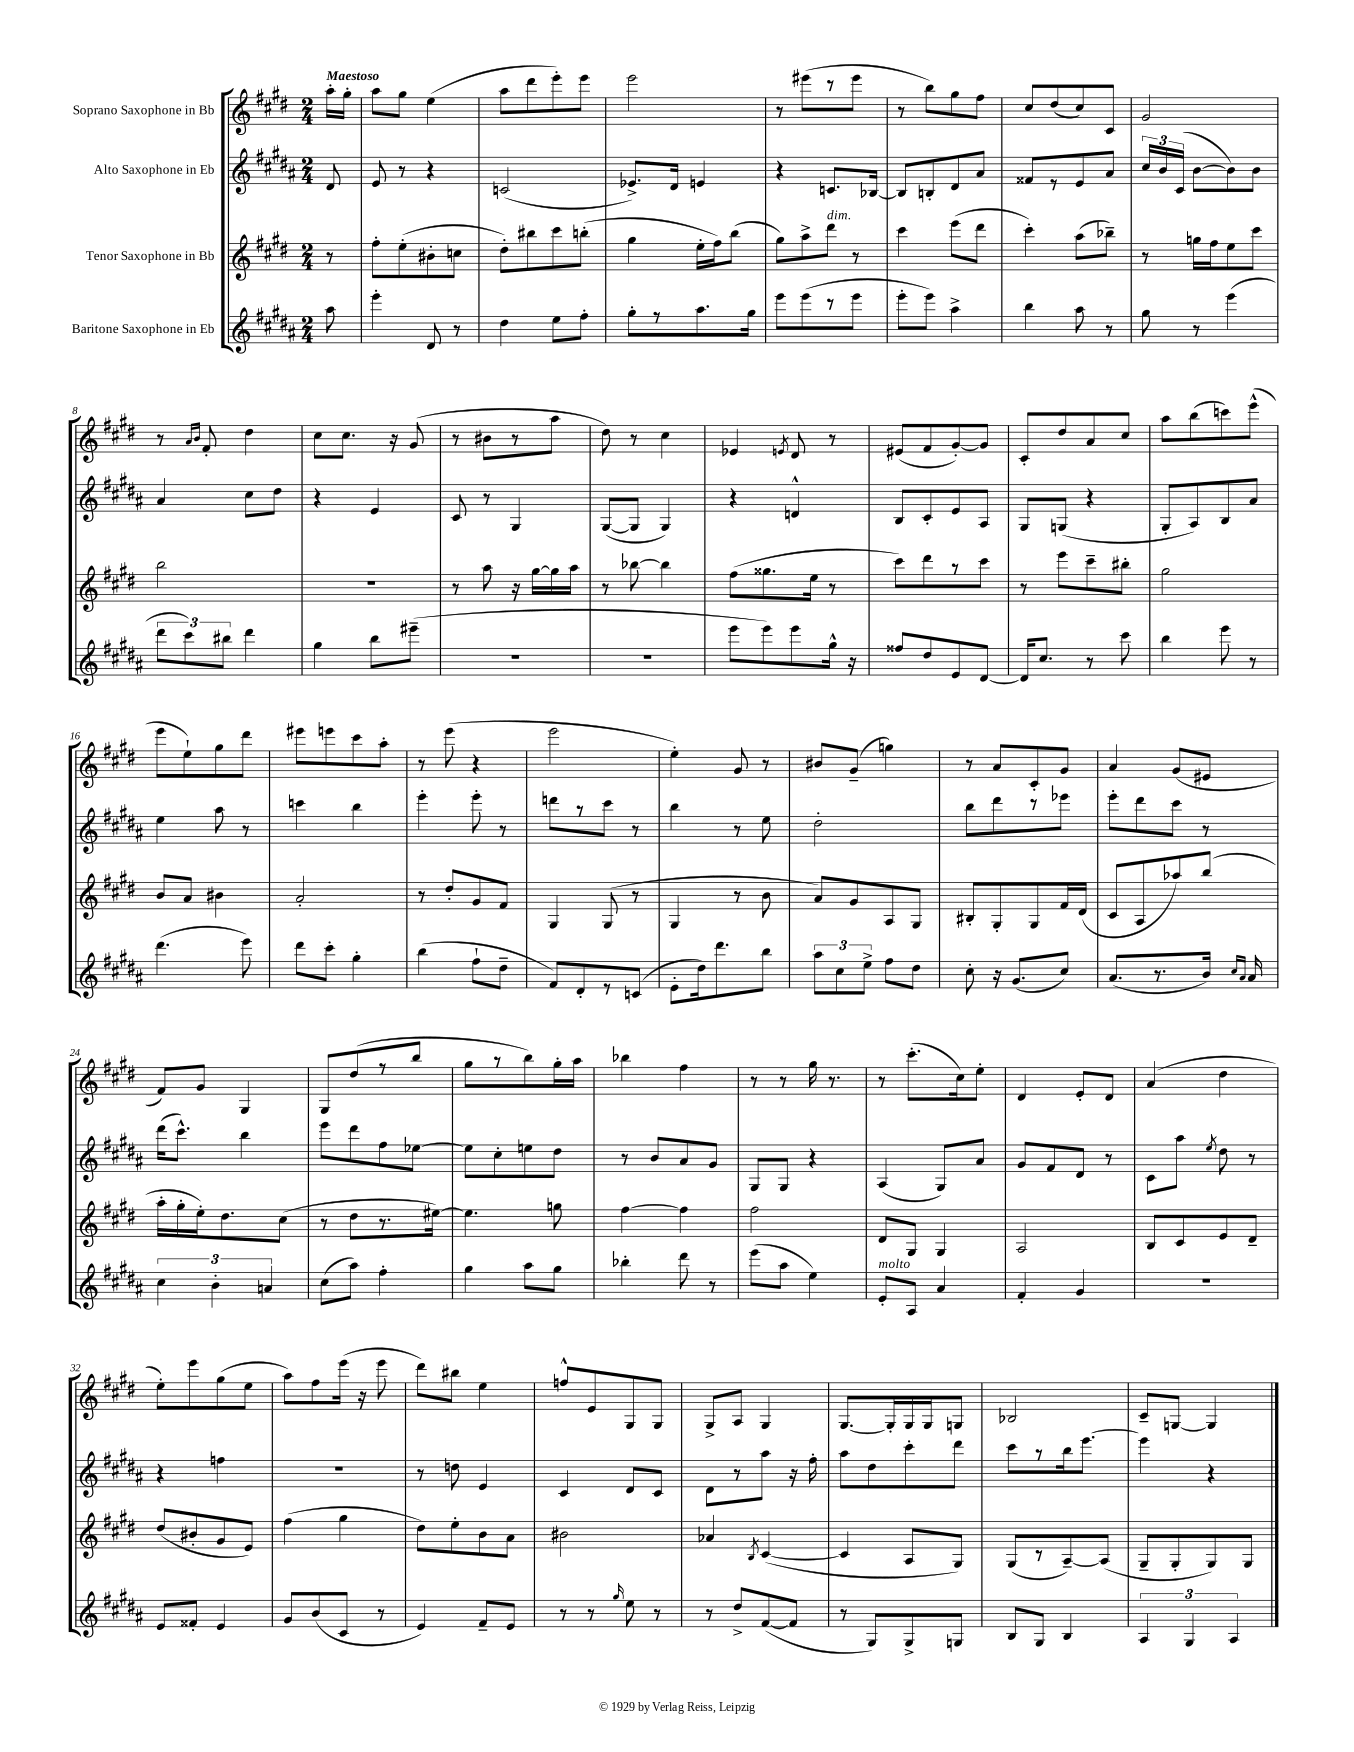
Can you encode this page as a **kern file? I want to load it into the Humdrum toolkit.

**kern	**kern	**kern	**kern
*staff4	*staff3	*staff2	*staff1
*clefG2	*clefG2	*clefG2	*clefG2
*k[f#c#g#d#a#]	*k[f#c#g#d#]	*k[f#c#g#d#a#]	*k[f#c#g#d#]
*M2/4	*M2/4	*M2/4	*M2/4
8aa#	8r	8d#	16aa'
.	.	.	16gg#'
=	=	=	=
4eee'	8ff#'	8e	8aa
.	(8ee'	8r	8gg#
8d#	8b#'	4r	(4ee
8r	8cc	.	.
=	=	=	=
4dd#	8dd#')	(2c	8aa
.	8bb#	.	8ddd#
8ee	8ccc#	.	8eee')
8ff#'	(8bb'	.	8eee
=	=	=	=
8gg#'	4gg#	8.e-^)	2eee
8r	.	.	.
.	.	16d#	.
8.aa#	16ee'	4e	.
.	16ff#)	.	.
.	(8bb	.	.
16gg#	.	.	.
=	=	=	=
8eee	8gg#)	4r	8r
(8eee	8aa^	.	(8eee#
8r	8ddd#	8.c	8r
8eee	8r	.	8eee#
.	.	[16B-	.
=	=	=	=
8eee'	4ccc#	8B-]	8r
8eee)	.	8B'	8bb)
4aa#^	(8eee	8d#	8gg#
.	8ddd#	8a#	8ff#
=	=	=	=
4bb	4ccc#')	8f##	8cc#
.	.	8r	(8dd#
8aa#	(8aa	8e	8cc#)
8r	8bb-~)	8a#	8c#
=	=	=	=
8gg#	8r	24cc#	2g#
.	.	24b	.
.	.	(24c#	.
8r	16gg	[8b	.
.	16ff#	.	.
(4eee	8ee	8b])	.
.	8ccc#	8b	.
=	=	=	=
12ddd#	2bb	4a#	8r
12ccc#)	.	.	.
.	.	.	16qqa
.	.	.	16qqb
.	.	.	8f#'
12bb#	.	.	.
4ddd#	.	8cc#	4dd#
.	.	8dd#	.
=	=	=	=
4gg#	2r	4r	8cc#
.	.	.	8.cc#
8bb	.	4e	.
.	.	.	16r
(8eee#~	.	.	(8g#
=	=	=	=
2r	8r	8c#	8r
.	8aa	8r	8b#
.	16r	4G#	8r
.	[16gg#	.	.
.	16gg#]	.	8aa
.	16aa	.	.
=	=	=	=
2r	8r	([8G#	8dd#)
.	[8bb-	8G#]	8r
.	4bb-]	4G#)	4cc#
=	=	=	=
8eee	(8ff#	4r	4e-
8eee)	8.gg##	.	.
.	.	.	8qe
8eee	.	4d^^	8d#
.	16ee	.	.
16gg#^^	8r	.	8r
16r	.	.	.
=	=	=	=
8ff##	8ccc#)	8B	(8e#
8dd#	8ddd#	8c#'	8f#
8e	8r	8e	[8g#')
[8d#	8ccc#	8A#	8g#]
=	=	=	=
16d#]	8r	8G#	8c#'
8.cc#	.	.	.
.	8eee	(8G	8dd#
8r	8ccc#~	4r	8a
8ccc#	8bb#'	.	8cc#
=	=	=	=
4bb	2gg#	8G#'	8aa
.	.	8A#)	(8bb
8eee	.	8B	8ccc)
8r	.	8a#	(8eee^^
=	=	=	=
(4.ddd#	8b	4ee	8eee
.	8a	.	8ee`)
.	4b#	8aa#	8gg#
8eee)	.	8r	8ddd#
=	=	=	=
8ddd#	2a'	4ccc	8eee#
8ccc#'	.	.	8eee
4gg#'	.	4bb	8ccc#
.	.	.	8aa'
=	=	=	=
(4bb	8r	4eee'	8r
.	8dd#'	.	(8eee
8ff#`	8g#	8eee'	4r
8dd#~	8f#	8r	.
=	=	=	=
8f#)	4G#	8ddd	2eee
8d#'	.	8r	.
8r	(8G#	8ccc#	.
(8c	8r	8r	.
=	=	=	=
8e'	4G#	4bb	4ee')
16dd#)	.	.	.
8.ddd#	.	.	.
.	8r	8r	8g#
8bb	8b	8ee	8r
=	=	=	=
12aa#	8a)	2dd#'	8b#
12cc#	.	.	.
.	8g#	.	(8g#~
12ee^	.	.	.
8ff#	8A	.	4gg)
8dd#	8G#	.	.
=	=	=	=
8cc#'	8B#'	8bb	8r
16r	8G#'	8ddd#	8a
(8.g#	.	.	.
.	8G#	8r	8c#'
8cc#)	16f#	8eee-	8g#
.	(16d#	.	.
=	=	=	=
(8.a#	8c#	8eee'	4a
.	8A	8ddd#	.
8.r	.	.	.
.	8aa-)	8ccc#	(8g#
16b)	(8bb	8r	8e#
16qqcc#	.	.	.
16qqa#	.	.	.
16a#	.	.	.
=	=	=	=
6cc#	16aa'	(16ddd#	8f#)
.	16gg#'	8.ccc#^^)	.
.	16ee')	.	8g#
6b'	.	.	.
.	8.dd#	.	.
.	.	4bb	4G#
6a	.	.	.
.	(8cc#	.	.
=	=	=	=
(8cc#	8r	8eee	8G#
8aa#)	8dd#	8ddd#	(8dd#
4ff#'	8.r	8ff#	8r
.	.	[8ee-	8bb
.	[16ee#)	.	.
=	=	=	=
4gg#	4.ee#]	8ee-]	8gg#
.	.	8cc#'	8r
8aa#	.	8ee	8bb)
8gg#	8gg	8dd#	16gg#'
.	.	.	16aa
=	=	=	=
4bb-'	[4ff#	8r	4bb-
.	.	8b	.
8ddd#	4ff#]	8a#	4ff#
8r	.	8g#	.
=	=	=	=
(8eee	2ff#	8G#	8r
8aa#	.	8G#	8r
4ee)	.	4r	16gg#
.	.	.	8.r
=	=	=	=
8e'	8d#	(4A#	8r
8A#	8G#	.	(8.ccc#'
4a#	4G#	8G#)	.
.	.	.	16cc#)
.	.	8a#	8ee'
=	=	=	=
4f#'	2A	8g#	4d#
.	.	8f#	.
4g#	.	8d#	8e'
.	.	8r	8d#
=	=	=	=
2r	8B	8c#	(4a
.	8c#	8aa#	.
.	.	8qee	.
.	8e	8dd#	4dd#
.	8d#~	8r	.
=	=	=	=
8e	(8dd#	4r	8ee')
8f##'	8b#'	.	8eee
4e	8g#	4ff	(8gg#
.	8e)	.	8ee
=	=	=	=
8g#	(4ff#	2r	8aa)
(8b	.	.	8ff#
8c#	4gg#	.	(16eee
.	.	.	16r
8r	.	.	8eee
=	=	=	=
4e)	8dd#)	8r	8ddd#)
.	8ee'	8dd	8bb#
8f#~	8b	4e	4ee
8e	8a	.	.
=	=	=	=
8r	2b#	4c#	8ff^^
8r	.	.	8e
16qqgg#	.	.	.
8ee	.	8d#	8G#
8r	.	8c#	8G#
=	=	=	=
8r	4a-	8d#	8G#^
8dd#^	.	8r	8A
.	8qB	.	.
([8f#	([4c#	8aa#	4G#
8f#]	.	16r	.
.	.	16ff#'	.
=	=	=	=
8r	4c#]	8aa#	[8.G#
8G#)	.	8dd#	.
.	.	.	16G#']
8G#^	8A	8ccc#'	16G#
.	.	.	16G#
8G	8G#)	8ddd#	8G
=	=	=	=
8B	(8G#	8ccc#	2B-
8G#	8r	8r	.
4B	[8A~)	16bb	.
.	.	[8.eee	.
.	(8A]	.	.
=	=	=	=
6A#	8G#~	4eee]	8c#~
.	8G#'	.	[8G
6G#	.	.	.
.	8G#)	4r	4G]
6A#	.	.	.
.	8G#	.	.
==	==	==	==
*-	*-	*-	*-
